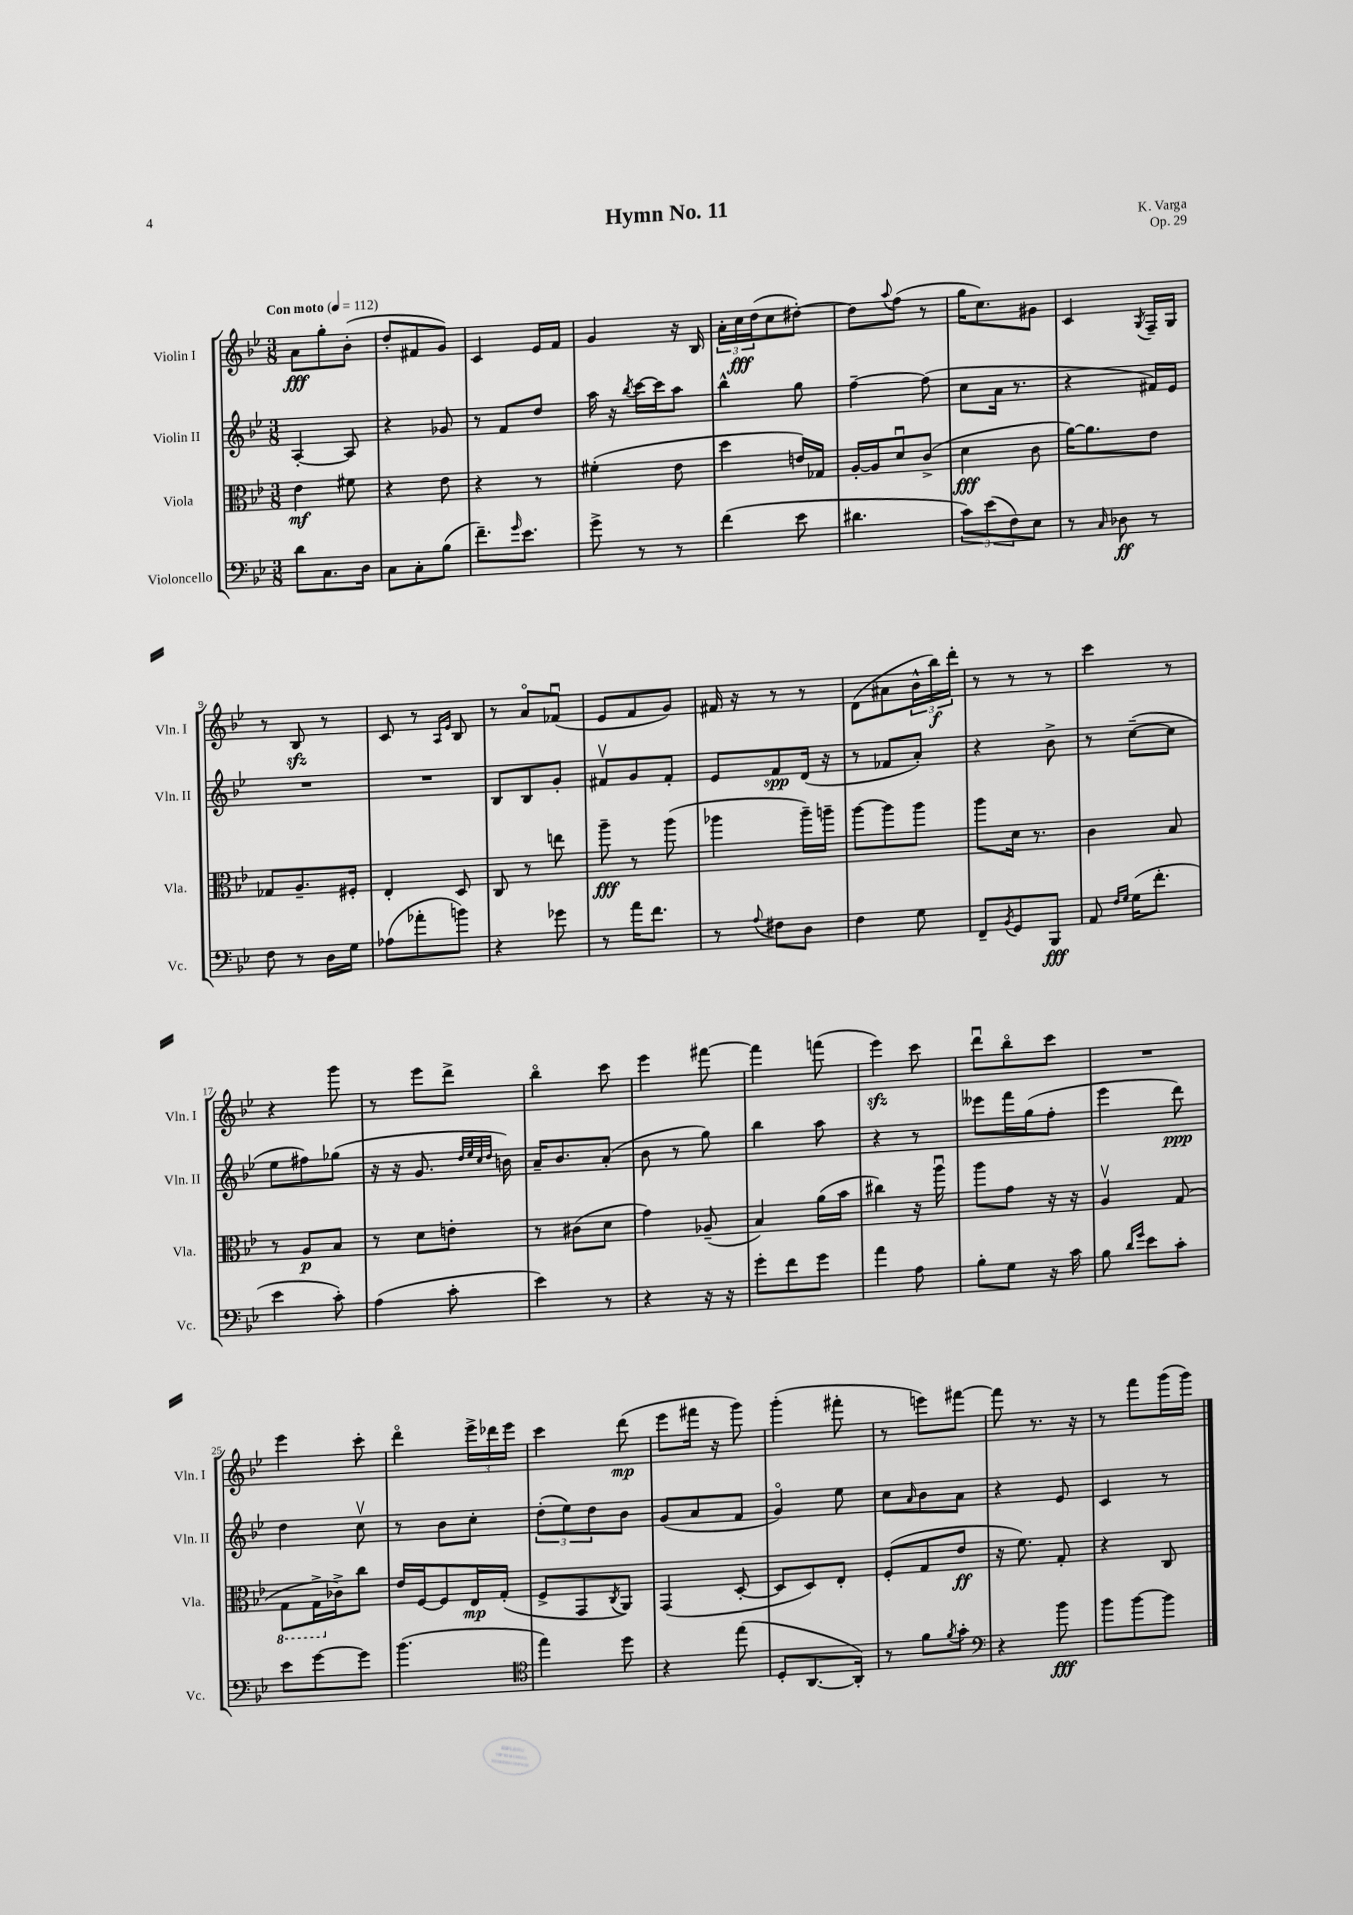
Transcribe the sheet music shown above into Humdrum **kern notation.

**kern	**kern	**kern	**kern
*staff4	*staff3	*staff2	*staff1
*clefF4	*clefC3	*clefG2	*clefG2
*k[b-e-]	*k[b-e-]	*k[b-e-]	*k[b-e-]
*M3/8	*M3/8	*M3/8	*M3/8
*MM112	*MM112	*MM112	*MM112
8d\L	4e-\	[4A'/	8a\L
8.C\	.	.	8gg'\
.	8f#\	8A/]	(8b-'\J
16D\Jk	.	.	.
=	=	=	=
8C\L	4r	4r	8dd'/L
8C'\	.	.	8f#/
(8B-\J	8e-\	8g-/	8g/J)
=	=	=	=
8.f~\L)	4r	8r	4c/
.	.	8f/L	.
16qqg/	.	.	.
8.e-\J	.	.	.
.	8r	8dd/J	16e-/LL
.	.	.	16f/JJ
=	=	=	=
8g^\	(4f#'\	16aa\	4g/
.	.	16r	.
.	.	8qbb-/	.
8r	.	[16ccc\LL	.
.	.	16ccc\]J	.
8r	8e-\	8aa\J	16r
.	.	.	16B-/
=	=	=	=
(4f\	4dd\	4bb-^^\	24a'\LL
.	.	.	24cc\
.	.	.	(24dd\J
.	.	.	8cc\
8e-\	16e/LL)	8gg\	[8dd#'\J)
.	16G-/JJ	.	.
=	=	=	=
4.d#\	[16A'/LL	[4ff~\	8dd#\]L
.	16A/]J	.	.
.	.	.	8qqaa/
.	8du/	.	(8ff\J
.	(8c^/J	(8ff\]	8r
=	=	=	=
12c\L)	4d\	8cc\L	16gg\LK
.	.	.	8.cc\)
(12e-\	.	.	.
.	.	16a\Jk	.
12F\)	.	.	.
.	.	8.r	.
8E-\J	8c\	.	8g#\J
=	=	=	=
8r	[16a\LK)	4r	4c/
.	8.a\]	.	.
16qqC/	.	.	.
8D-\	.	.	.
.	.	.	8qG/
8r	8e-\J	16f#/LL)	16F~/LL
.	.	16e-/JJ	16G/JJ
=	=	=	=
8F\	8G-/L	4.r	8r
8r	8.A~/	.	8B-/
16D\LL	.	.	8r
16G\JJ	16F#'/Jk	.	.
=	=	=	=
(8A-\L	4E-'/	4.r	8c/
8a-'\	.	.	8r
.	.	.	16qqA/LL
.	.	.	16qqe-/JJ
8b\J)	8D/	.	8B-/
=	=	=	=
4r	8C/	8B-/L	8r
.	8r	8B-/	8ao/L
8g-\	8ee\	8g'/J	(8f-u/J
=	=	=	=
8r	8aa~\	8f#v/L	8e-/L
16a\LK	8r	8g/	8f/
8.f\J	.	.	.
.	(8aa\	8f#'/J	8g/J)
=	=	=	=
8r	4aa-\	8e-/L	16f#/
.	.	.	16r
8qqA/	.	.	.
8F#\L	.	8f/	8r
8D\J	16aa-~\LL)	(16d/Jk	8r
.	16aa~\JJ	16r	.
=	=	=	=
4F\	[8aa\L	8r	(8d\L
.	8aa\]	8f-/L	8a#\
8G\	8aa\J	8a'/J)	24b-^^\L
.	.	.	24bb-\)
.	.	.	24ddd'\JJ
=	=	=	=
8FF~/L	8aa\L	4r	8r
8qBB-/	.	.	.
8GG/	16d\Jk	.	8r
.	8.r	.	.
8BBB-/J	.	8b-^\	8r
=	=	=	=
8AA/	4c\	8r	4ccc\
16qqF/LL	.	.	.
16qqG/JJ	.	.	.
(16G\LK	.	([8cc~\L	.
8.f'\J	.	.	.
.	8B-/	8cc\]J	8r
=	=	=	=
4e-\	8r	8ee-\L	4r
.	8A/L	8ff#\)	.
8c'\)	8B-/J	(8gg-\J	8ggg\
=	=	=	=
(4A\	8r	16r	8r
.	.	16r	.
.	8d\L	8.g/	8eee-\L
8c'\	8e'\J	.	8ddd^\J
.	.	32qqdd/LLL	.
.	.	32qqee-/	.
.	.	32qqcc/	.
.	.	32qqdd/JJJ	.
.	.	16b\)	.
=	=	=	=
4e-\)	8r	16a~/LK	4bb-o\
.	.	8.b-/	.
.	(8c#\L	.	.
8r	8d\J	(8a'/J	8ccc\
=	=	=	=
4r	4g\)	8b-\	4eee-\
.	.	8r	.
16r	(8A-~/	8gg\)	[8fff#\
16r	.	.	.
=	=	=	=
8g'\L	4B-/)	4bb-\	4fff#\]
8f\	.	.	.
8g\J	(16a\LL	8aa\	(8fff\
.	16b-\JJ	.	.
=	=	=	=
4a\	4cc#\)	4r	4eee-\)
8A\	16r	8r	8ccc\
.	16aau\	.	.
=	=	=	=
8B-'\L	8aa\L	8eee--\L	8dddu\L
8G\J	8g\J	16fff\L	8bb-o\
.	.	(16gg\J	.
16r	16r	8ff'\J	8ccc\J
16c\	16r	.	.
=	=	=	=
8B-\	4Av/	4eee-\	4.r
16qqd/LL	.	.	.
16qqg/JJ	.	.	.
8e-\L	.	.	.
8c'\J	(8G/	8ddd\)	.
=	=	=	=
8e-\L	8GG\L	4dd\	4eee-\
[8g\	16GG^\L	.	.
.	16c-^\J)	.	.
8g\]J	8cc\J	8ccv\	8ccc'\
=	=	=	=
(4.b-\	16e-/LL	8r	4dddo\
.	[16F/J	.	.
.	8F/]	8b-\L	.
.	16E-/L	8cc'\J	24eee-^\LL
.	.	.	24ddd-\
.	(16G'/JJ	.	.
.	.	.	24eee-\JJ
=	=	=	=
*clefC4	*	*	*
4ee-\)	8F^/L	(12dd'\L	4ccc\
.	.	12ee-\)	.
.	8GG/	.	.
.	.	12dd\	.
.	8qC/	.	.
8dd\	8AA/J)	8b-\J	(8ddd\
=	=	=	=
4r	(4GG/	(8g/L	8eee-\L
.	.	8a/	16fff#\Jk
.	.	.	16r
(8ee-\	[8D'/	8f/J	8ggg\)
=	=	=	=
8D'/L	8D/]L	4go/)	(4ggg'\
[8.AA/	8D/)	.	.
.	8E-'/J	8ee-\	8fff#'\
16AA'/]Jk)	.	.	.
=	=	=	=
8r	(8F'/L	8cc\L	8r
.	.	16qqa/	.
8f\L	8G/	8b-\	8eee\L)
8qf/	.	.	.
8g'\J	8e-/J	8a\J	[8fff#\J
=	=	=	=
*clefF4	*	*	*
4r	16r	4r	8fff#\]
.	8.f\)	.	.
.	.	.	8.r
8b-\	8G'/	8e-/	.
.	.	.	16r
=	=	=	=
8b-\L	4r	4c/	8r
[8b-\	.	.	8fff\L
8b-\]J	8C/	8r	(16ggg\L
.	.	.	16ggg\JJ)
==	==	==	==
*-	*-	*-	*-
